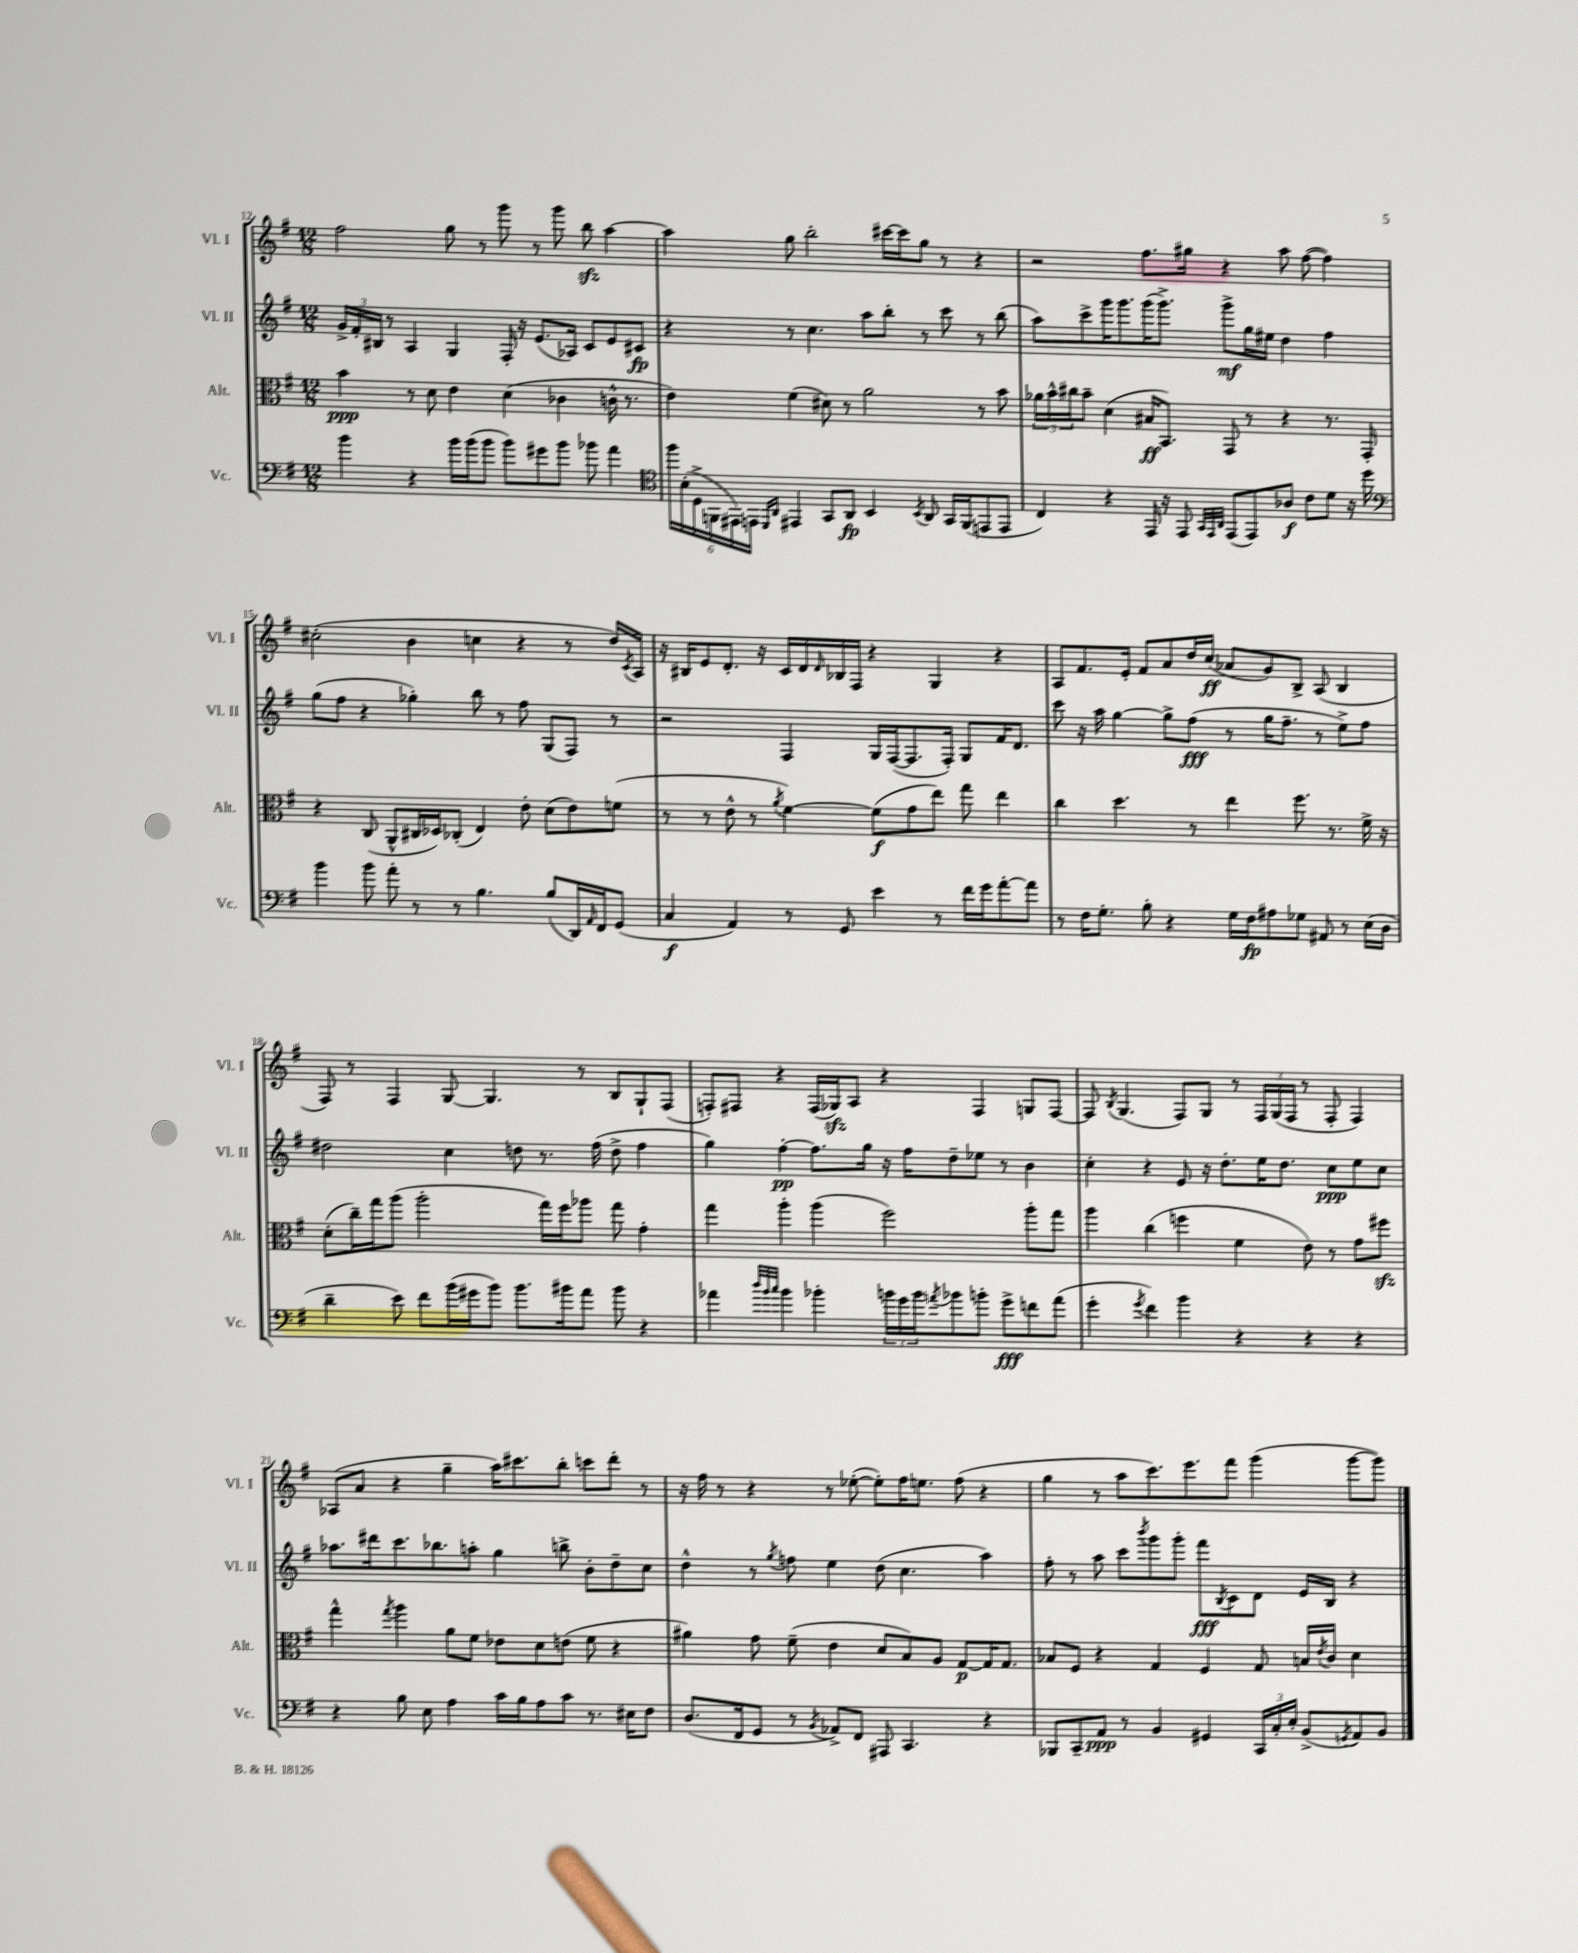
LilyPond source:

<<
\new StaffGroup <<
\new Staff = "s0" \with { instrumentName = "Vl. I" shortInstrumentName = "Vl. I" } {
    \clef treble \key g \major \numericTimeSignature \time 12/8
    fis''2 g''8 r8 g'''8 r8 g'''8 b''8\sfz a''4~ |
    a''4 g''8 b''2-. cis'''16~ cis'''16 g''8 r8 r4 |
    r2 fis''8. gis''16 r4 a''8 fis''8~( fis''4) |
    cis''2-.( b'4 c''4 r4 r8 d''16) \acciaccatura { c'8 } a16 |
    r16 bis16 e'8 d'8.-. r16 c'16 d'16 \grace { d'16 } bes16 fis16 r4 g4 r4 |
    a8 fis'8. e'16-. fis'8 a'8 d''16 c''16\ff( aes'8 g'8) b8-> a8( b4 |
    fis8) r8 fis4 g8~ g4. r8 b8 g8-! fis8( |
    f8-.) fis8 r4 fis16( ges16\sfz) a8 r4 fis4 g8 fis8~ |
    fis8 \acciaccatura { b8 } g4.( fis8) g8 r8 \tuplet 3/2 { fis16 g16( fis16 } r8 fis8-. fis4) |
    aes8( a'8 r4 g''4-- a''16) cis'''8. b''8-. c'''8 d'''8-. r8 |
    r16 fis''16 r8 r4 r8 ees''8~-.( ees''8-.) fis''16 e''8. fis''8( r4 |
    g''4 r8 a''8 c'''8.) e'''8. fis'''8 g'''4( g'''8~ g'''8) \bar "|." |
}
\new Staff = "s1" \with { instrumentName = "Vl. II" shortInstrumentName = "Vl. II" } {
    \clef treble \key g \major \numericTimeSignature \time 12/8
    \tuplet 3/2 { g'16-> fis'16-. bis16 } r8 a4 g4 fis16-. r16 e'8.( aes16) c'8 e'8 cis'8\fp |
    r4 r8 c''4. a''8 b''8-. r8 c'''8 r8 b''8( |
    a''8) c'''8-> g'''16 g'''8. g'''16( g'''8.->) g'''8->\mf g''16 eis''16 d''4 fis''4 |
    g''8( fis''8 r4 ges''4-.) b''8 r8 fis''8 g8( fis8) r8 |
    r2 fis4 g16 fis16~( fis8. fis16-.) g8 fis'16 d'8. |
    c'''8 r16 a''16 g''4~ g''8-> fis''8\fff( r8 g''16 fis''8.-- r8 e''8->) fis''8 |
    dis''2 c''4 d''8 r8. fis''16( d''8-> fis''4 |
    g''4) fis''4~-.\pp fis''8. g''16 r16 fis''16 d''8-- ees''8 r8 b'4 |
    c''4-. r4 e'8 r16 d''8.-. e''16 d''8. c''8\ppp e''8 c''8 |
    aes''8. dis'''16 c'''8. bes''8. a''8-. g''4 b''8-> b'8-. d''8-- c''8 |
    d''4-^ r8 \acciaccatura { g''8 } f''8 e''4 d''8( c''4. a''4) |
    fis''8-. r8 a''8 c'''8 \acciaccatura { b'''8 } g'''8 g'''8-. fis'''8\fff \acciaccatura { b8 } c'8 d'8 e'16 b16 r4 \bar "|." |
}
\new Staff = "s2" \with { instrumentName = "Alt." shortInstrumentName = "Alt." } {
    \clef alto \key g \major \numericTimeSignature \time 12/8
    b'4\ppp r8 d'8 e'4 d'4( ces'4 c'16-^ r8. |
    e'4) fis'4( dis'8) r8 a'2 r8 b'8 |
    \tuplet 3/2 { aes'16 b'16-^ cis''16 } b'8-- d'4( bis16\ff b,8.) g,8 r8 r4 r8. g,16-. |
    r4 c8( a,8-^ cis16 des16) ces8-.( e4) e'8-. d'8( e'8) f'8( |
    r8 r8 e'8-^ r8 \acciaccatura { a'8 } fis'4~) fis'8\f( g'8 e''8) g''8 e''4 |
    c''4 d''4. r8 e''4 fis''8. r8. fis'16-> r16 |
    d'8-.( c''16--) g''16 a''8( a''2-. g''16) fis''16 aes''8 g''8 g'4-. |
    g''4 a''4-. a''4( fis''2) a''8-. g''8 |
    a''4 c''4( f''4 fis'4 e'8) r8 g'8 fis''8\sfz |
    g''4-^ \acciaccatura { g''8 } a''4 a'8 fis'8 ees'8 d'8 e'8( fis'8 r4 |
    ais'4) g'8 fis'8--( e'4 d'8 b8) a8 g8~\p g16 g8. |
    bes8 fis8 r4 g4 fis4 g8 b16 \acciaccatura { e'8 } c'16 d'4 \bar "|." |
}
\new Staff = "s3" \with { instrumentName = "Vc." shortInstrumentName = "Vc." } {
    \clef bass \key g \major \numericTimeSignature \time 12/8
    b'4 r4 b'16 b'16( b'8 b'8) gis'8 b'8 bes'8 a'4 |
    \clef tenor \tuplet 6/4 { fis''16 b16-.( d16-> f,16 eis,16) e,16 } \grace { d,16 a,16 } eis,4 g,8 a,8\fp b,4 \acciaccatura { b,8 } a,8 g,16 f,16( e,8 e,8 |
    c4) r4 e,16 r16 e,8 \grace { g,32 e,32 a,32 } e,8( e,8) aes8\f c'8 d'8 r16 d''16 |
    \clef bass b'4 b'8 a'8-. r8 r8 b4. b8( d,16) \grace { a,16 } fis,16 g,8( |
    c4\f a,4) r8 g,8 e'4 r8 fis'16 g'16 a'8~-. a'8 |
    r8 fis16 g8.-. b8-. r4 g16 fis16\fp ais8 ges8 ais,8 r8 e16( d16 |
    d'4-- e'8) fis'8 b'16( gis'16 b'8) b'8. bis'16 a'8 bis'8 r4 |
    aes'4 \grace { d''32 b'32 c''32 } b'4 bes'4-. \tuplet 3/2 { b'16 g'16 b'16 } \acciaccatura { a'8 } bes'8 b'8-. g'8->\fff f'8 a'8( |
    g'4-. \acciaccatura { g'8 } fis'4) b'4 r4 r4 r4 |
    r4 b8 e8 a4 c'16 b16 a8 c'8 r8. eis16 fis8 |
    d8.( fis,16 g,8 r8 \acciaccatura { b,8 } aes,8->) fis,8 ais,,8 c,4. r4 |
    bes,,8 c,8-- a,8\ppp r8 b,4 gis,4 \tuplet 3/2 { c,16 c16-. e16-. } b,8->( \acciaccatura { g,8 } a,8) b,8 \bar "|." |
}
>>
>>
\layout { \context { \Score currentBarNumber = #12 } }
